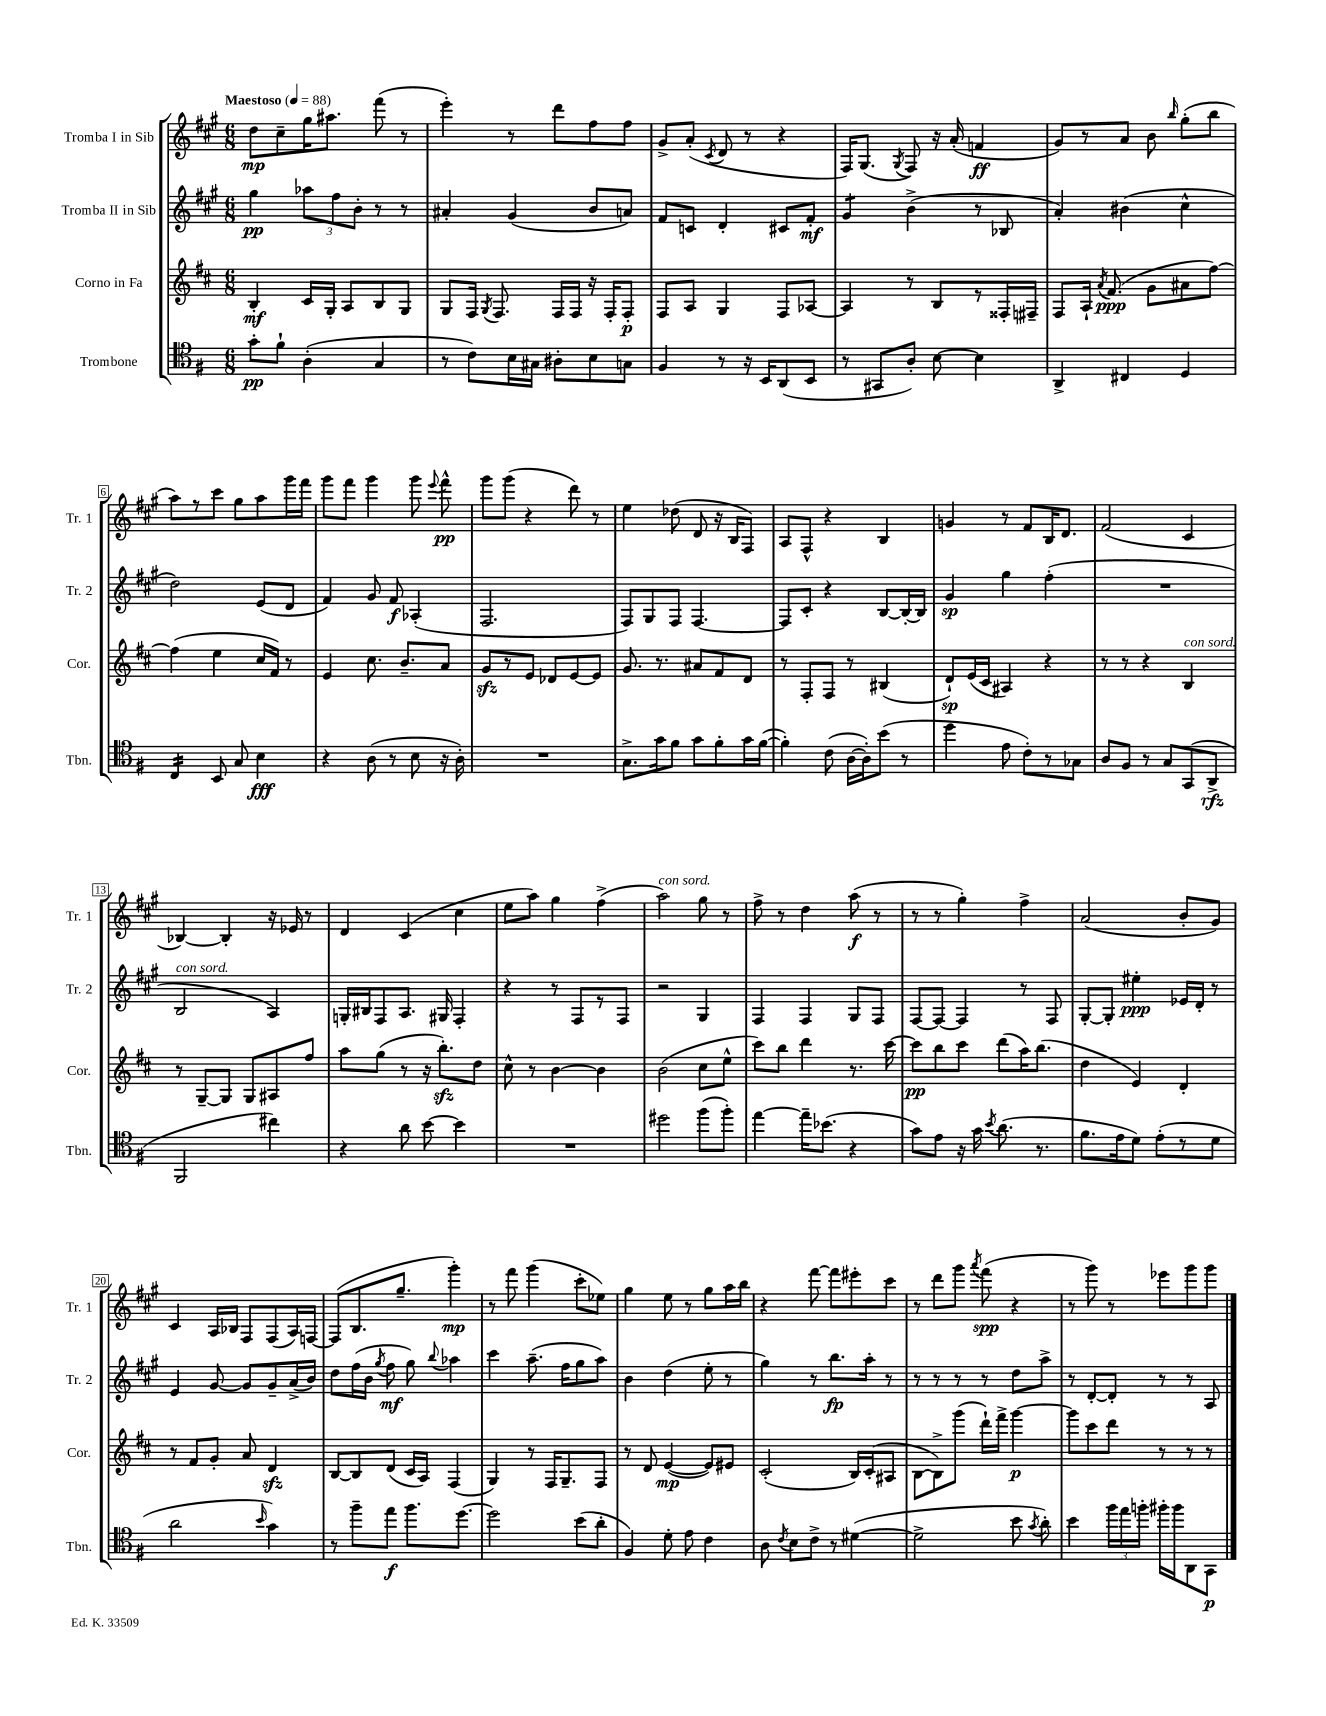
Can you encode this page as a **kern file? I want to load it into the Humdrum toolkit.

**kern	**dynam	**kern	**dynam	**kern	**dynam	**kern	**dynam
*part4	*part4	*part3	*part3	*part2	*part2	*part1	*part1
*staff4	*staff4	*staff3	*staff3	*staff2	*staff2	*staff1	*staff1
*I"Trombone	*	*I"Corno in Fa	*	*I"Tromba II in Sib	*	*I"Tromba I in Sib	*
*I'Tbn.	*	*I'Cor.	*	*I'Tr. 2	*	*I'Tr. 1	*
*clefC4	*	*clefG2	*	*clefG2	*	*clefG2	*
*k[f#]	*	*k[f#c#]	*	*k[f#c#g#]	*	*k[f#c#g#]	*
*M6/8	*	*M6/8	*	*M6/8	*	*M6/8	*
*MM88	*	*MM88	*	*MM88	*	*MM88	*
=1	=1	=1	=1	=1	=1	=1	=1
!	!	!	!	!	!	!LO:TX:a:B:t=Maestoso	!
8g'\L	pp	4B'/	mf	4gg#\	pp	8dd\L	mp
8f#`\J	.	.	.	.	.	8cc#~\	.
(4A'\	.	16c#/LL	.	12aa-X\L	.	16gg#\K	.
.	.	16G'/JJ	.	.	.	8.aa#X\J	.
.	.	.	.	12ff#\	.	.	.
.	.	8A/L	.	.	.	.	.
.	.	.	.	12b'\J	.	.	.
4G/	.	8B/	.	8r	.	(8fff#\	.
.	.	8G/J	.	8r	.	8r	.
=2	=2	=2	=2	=2	=2	=2	=2
8r	.	8G/L	.	4a#X'/	.	4eee'\)	.
8c\L)	.	16F#/Jk	.	.	.	.	.
.	.	8qG/	.	.	.	.	.
.	.	8.F#/	.	.	.	.	.
16B\L	.	.	.	(4g#/	.	8r	.
16G#X\JJ	.	.	.	.	.	.	.
8A#X'\L	.	16F#/LL	.	.	.	8ddd\L	.
.	.	16F#/JJ	.	.	.	.	.
8B\	.	16r	.	8b/L	.	8ff#\	.
.	.	16F#'/KL	.	.	.	.	.
8Gn\J	.	8F#'/J	p	8an/J)	.	8ff#\J	.
=3	=3	=3	=3	=3	=3	=3	=3
4F#/	.	8F#/L	.	8f#/L	.	8g#^/L	.
.	.	8A/J	.	8cn/J	.	(8a'/J	.
.	.	.	.	.	.	8qc#/	.
8r	.	4G/	.	4d'/	.	8d/	.
16r	.	.	.	.	.	8r	.
16BB/KL	.	.	.	.	.	.	.
(8AA/	.	8F#/L	.	8c#X/L	.	4r	.
8BB/J	.	[8A-X/J	.	8f#'/J	mf	.	.
=4	=4	=4	=4	=4	=4	=4	=4
*	*	*	*	*tremolo	*	*	*
8r	.	4A-/]	.	8g#/L	.	16F#/KL)	.
.	.	.	.	.	.	(8.G#/J	.
8GG#X/L	.	.	.	8g#/J	.	.	.
*	*	*	*	*Xtremolo	*	*	*
.	.	.	.	.	.	8qG#/	.
8A'/J)	.	8r	.	(4b^\	.	8F#/)	.
[8B\	.	8B/L	.	.	.	16r	.
.	.	.	.	.	.	(16a'/	.
4B\]	.	8r	.	8r	.	4fn/	ff
.	.	16F##X'/L	.	8B-X/	.	.	.
.	.	16F#X~/JJ	.	.	.	.	.
=5	=5	=5	=5	=5	=5	=5	=5
4AA^/	.	8F#/L	.	4a'/)	.	8g#/L)	.
.	.	16A`/Jk	.	.	.	8r	.
.	.	8qa/	.	.	.	.	.
.	.	(8.f#/	ppp	.	.	.	.
4C#X/	.	.	.	(4b#X\	.	8a/J	.
.	.	8g\L	.	.	.	8b\	.
.	.	.	.	.	.	16qqbb/	.
4D/	.	8a#X\	.	4cc#^^\	.	(8gg#'\L	.
.	.	[8ff#\J)	.	.	.	8bb\J	.
!!LO:LB:g=z
=6	=6	=6	=6	=6	=6	=6	=6
*tremolo	*	*	*	*	*	*	*
16C/LL	.	(4ff#\]	.	2dd\)	.	8aa\L)	.
16C/	.	.	.	.	.	.	.
16C/	.	.	.	.	.	8r	.
16C/JJ	.	.	.	.	.	.	.
*Xtremolo	*	*	*	*	*	*	*
8BB/	.	4ee\	.	.	.	8ccc#\J	.
8G/	.	.	.	.	.	8gg#\L	.
4B\	fff	16cc#/LL	.	(8e/L	.	8aa\	.
.	.	16f#/JJ)	.	.	.	.	.
.	.	8r	.	8d/J	.	16ggg#\L	.
.	.	.	.	.	.	16fff#\JJ	.
=7	=7	=7	=7	=7	=7	=7	=7
4r	.	4e/	.	4f#/)	.	8ggg#\L	.
.	.	.	.	.	.	8fff#\J	.
(8A\	.	8.cc#\	.	8g#/	.	4ggg#\	.
8r	.	.	.	8f#/	f	.	.
.	.	8.b~/L	.	.	.	.	.
8B\	.	.	.	(4A-X'/	.	8ggg#\	.
.	.	.	.	.	.	8qqeee/	.
16r	.	8a/J	.	.	.	8fff#^^\	pp
16A'\)	.	.	.	.	.	.	.
=8	=8	=8	=8	=8	=8	=8	=8
2.r	.	8gzz/L	.	2.F#/	.	8ggg#\L	.
.	.	8r	.	.	.	(8ggg#\J	.
.	.	8e/J	.	.	.	4r	.
.	.	8d-X/L	.	.	.	.	.
.	.	[8e/	.	.	.	8ddd\)	.
.	.	8e/J]	.	.	.	8r	.
=9	=9	=9	=9	=9	=9	=9	=9
8.G^\L	.	8.g/	.	8F#/L)	.	4ee\	.
.	.	.	.	8G#/	.	.	.
16g\k	.	8.r	.	.	.	.	.
8f#\J	.	.	.	8F#/J	.	(8dd-X\	.
8g\L	.	8a#X/L	.	[4.F#/	.	8d/	.
8f#'\	.	8f#/	.	.	.	16r	.
.	.	.	.	.	.	16B/KL	.
16g\L	.	8d/J	.	.	.	8F#/J)	.
([16f#\JJ	.	.	.	.	.	.	.
=10	=10	=10	=10	=10	=10	=10	=10
4f#'\])	.	8r	.	8F#/L]	.	8A/L	.
.	.	8F#'/L	.	8c#'/J	.	8F#^^/J	.
(8c\	.	8F#/J	.	4r	.	4r	.
[16A\LL	.	8r	.	.	.	.	.
16A'\J])	.	.	.	.	.	.	.
(8b\J	.	(4B#X/	.	[8B/L	.	4B/	.
8r	.	.	.	16B'/L_	.	.	.
.	.	.	.	16B/JJ]	.	.	.
=11	=11	=11	=11	=11	=11	=11	=11
4dd\	.	8d`/L)	sp	4g#/	sp	4gn/	.
.	.	(16e/L	.	.	.	.	.
.	.	16c#/JJ	.	.	.	.	.
8e\	.	4A#X/)	.	4gg#\	.	8r	.
8c'\L)	.	.	.	.	.	8f#/L	.
8r	.	4r	.	(4ff#'\	.	16B/K	.
.	.	.	.	.	.	8.d/J	.
8G-X\J	.	.	.	.	.	.	.
=12	=12	=12	=12	=12	=12	=12	=12
8A/L	.	8r	.	2.r	.	(2f#/	.
8F#/J	.	8r	.	.	.	.	.
8r	.	4r	.	.	.	.	.
8G/L	.	.	.	.	.	.	.
!	!	!LO:TX:a:i:t=con sord.	!	!	!	!	!
(8GG/	.	4B/	.	.	.	4c#/	.
8AA^/J	rfz	.	.	.	.	.	.
!!LO:LB:g=z
=13	=13	=13	=13	=13	=13	=13	=13
!	!	!	!	!LO:TX:a:i:t=con sord.	!	!	!
2FF#/	.	8r	.	2B/	.	[4B-X/)	.
.	.	[8G~/L	.	.	.	.	.
.	.	8G/J]	.	.	.	4B-'/]	.
.	.	8G/L	.	.	.	.	.
4cc#X\)	.	8A#X/	.	4A/)	.	16r	.
.	.	.	.	.	.	16e-X/	.
.	.	8ff#/J	.	.	.	8r	.
=14	=14	=14	=14	=14	=14	=14	=14
4r	.	8aa\L	.	16Gn'/LL	.	4d/	.
.	.	.	.	16B#X/J	.	.	.
.	.	(8gg\J	.	8F#/	.	.	.
8a\	.	8r	.	8.A/J	.	(4c#/	.
[8b\	.	16r	.	.	.	.	.
.	.	8.bbzz'\L)	.	16G#X/	.	.	.
4b\]	.	.	.	4F#'/	.	4cc#\	.
.	.	8dd\J	.	.	.	.	.
=15	=15	=15	=15	=15	=15	=15	=15
2.r	.	8cc#^^\	.	4r	.	8ee\L	.
.	.	8r	.	.	.	8aa\J)	.
.	.	[4b\	.	8r	.	4gg#\	.
.	.	.	.	8F#/L	.	.	.
.	.	4b\]	.	8r	.	(4ff#^\	.
.	.	.	.	8F#/J	.	.	.
=16	=16	=16	=16	=16	=16	=16	=16
!	!	!	!	!	!	!LO:TX:a:i:t=con sord.	!
2dd#X\	.	(2b\	.	2r	.	2aa\)	.
(8ff#\L	.	8cc#\L	.	4G#/	.	8gg#\	.
8ff#'\J)	.	8ee^^\J	.	.	.	8r	.
=17	=17	=17	=17	=17	=17	=17	=17
[4ee\	.	8ccc#\L)	.	4F#/	.	8ff#^\	.
.	.	8bb\J	.	.	.	8r	.
16ee~\KL]	.	4ddd\	.	4F#/	.	4dd\	.
(8.b-X\J	.	.	.	.	.	.	.
4r	.	8.r	.	8G#/L	.	(8aa\	f
.	.	.	.	8F#/J	.	8r	.
.	.	[16ccc#\	.	.	.	.	.
=18	=18	=18	=18	=18	=18	=18	=18
8g\L)	.	8ccc#\L]	pp	[8F#/L	.	8r	.
8e\J	.	8bb\	.	8F#/J_	.	8r	.
16r	.	8ccc#\J	.	4F#/]	.	4gg#'\)	.
16g\	.	.	.	.	.	.	.
8qb/	.	.	.	.	.	.	.
(8.a\	.	(8ddd\L	.	.	.	.	.
.	.	16aa\K)	.	8r	.	4ff#^\	.
8.r	.	(8.bb\J	.	.	.	.	.
.	.	.	.	8F#/	.	.	.
=19	=19	=19	=19	=19	=19	=19	=19
8.f#\L	.	4dd\	.	[8G#'/L	.	(2a/	.
.	.	.	.	8G#'/J]	.	.	.
16e\k	.	.	.	.	.	.	.
8d\J)	.	4e/)	.	4ee#X'\	ppp	.	.
(8e'\L	.	.	.	.	.	.	.
8r	.	4d'/	.	16e-X/LL	.	8b'/L	.
.	.	.	.	16d'/JJ	.	.	.
8d\J	.	.	.	8r	.	8g#/J)	.
!!LO:LB:g=z
=20	=20	=20	=20	=20	=20	=20	=20
2a\	.	8r	.	4e/	.	4c#/	.
.	.	8f#/L	.	.	.	.	.
.	.	8g'/J	.	[8g#/	.	16A/LL	.
.	.	.	.	.	.	16B-X/JJ	.
.	.	8a/	.	8g#/L]	.	8F#/L	.
16qqb/	.	.	.	.	.	.	.
4g\)	.	4dzz/	.	8g#~/	.	(8F#/	.
.	.	.	.	(16a^/L	.	16A/L)	.
.	.	.	.	16b/JJ)	.	[16Fn/JJ	.
=21	=21	=21	=21	=21	=21	=21	=21
8r	.	[8B/L	.	8dd\L	.	(8F/L]	.
8ff#~\L	.	8B/]	.	(16ff#\L	.	8.B/	.
.	.	.	.	16b\JJ	.	.	.
.	.	.	.	8qgg#/	.	.	.
8ee\J	f	(8d/J	.	8ff#\	mf	.	.
.	.	.	.	.	.	8.gg#~/J	.
8.ff#\L	.	16c#/LL	.	8gg#\)	.	.	.
.	.	16A/JJ)	.	.	.	.	.
.	.	.	.	8qqbb/	.	.	.
.	.	(4F#/	.	4aa-X\	.	4ggg#'\)	mp
[8.dd\J	.	.	.	.	.	.	.
=22	=22	=22	=22	=22	=22	=22	=22
2dd\]	.	4G/)	.	4ccc#\	.	8r	.
.	.	.	.	.	.	8fff#\	.
.	.	8r	.	(8.aa~\	.	(4ggg#\	.
.	.	16F#/KL	.	.	.	.	.
.	.	8.G~/	.	16ff#\KL	.	.	.
(8b\L	.	.	.	8gg#\	.	8ccc#'\L	.
8a'\J	.	8F#/J	.	8aa\J)	.	8ee-X\J)	.
=23	=23	=23	=23	=23	=23	=23	=23
4F#/)	.	8r	.	4b\	.	4gg#\	.
.	.	8d/	.	.	.	.	.
8d'\	.	([4e/	mp	(4dd\	.	8ee\	.
8e\	.	.	.	.	.	8r	.
4c\	.	8e/L])	.	8ee'\	.	8gg#\L	.
.	.	8e#X/J	.	8r	.	16aa\L	.
.	.	.	.	.	.	16bb\JJ	.
=24	=24	=24	=24	=24	=24	=24	=24
8A\	.	(2c#'/	.	4gg#\)	.	4r	.
8qc/	.	.	.	.	.	.	.
8B\L	.	.	.	.	.	.	.
8c^\J	.	.	.	8r	.	[8fff#\	.
8r	.	.	.	8.bb\L	fp	8fff#\L]	.
([4d#X\	.	16B/LL)	.	.	.	8eee#X'\	.
.	.	(16c#'/J	.	16aa'\Jk	.	.	.
.	.	8A#X/J	.	8r	.	8ccc#\J	.
=25	=25	=25	=25	=25	=25	=25	=25
2d#^\]	.	[8B\L	.	8r	.	8r	.
.	.	8B^\])	.	8r	.	8ddd\L	.
.	.	(8ggg\J	.	8r	.	8ggg#\J	.
.	.	.	.	.	.	8qaaa/	.
.	.	16ddd`\LL)	.	8r	.	(8fff#\	spp
.	.	16fff#^\JJ	.	.	.	.	.
8b\	.	[4ggg\	p	8dd\L	.	4r	.
8qg/	.	.	.	.	.	.	.
8a'\)	.	.	.	8aa^\J	.	.	.
=26	=26	=26	=26	=26	=26	=26	=26
4b\	.	8ggg\L]	.	8r	.	8r	.
.	.	8ccc#\	.	[8d'/L	.	8ggg#\)	.
24ff#\LL	.	8ddd\J	.	8d'/J]	.	8r	.
24ee\	.	.	.	.	.	.	.
24ffn'\JJ	.	.	.	.	.	.	.
16ff#X'\LL	.	8r	.	8r	.	8eee-X\L	.
16ff#\J	.	.	.	.	.	.	.
8AA\	.	8r	.	8r	.	8ggg#\	.
8GG\J	p	8r	.	8A/	.	8ggg#\J	.
==	==	==	==	==	==	==	==
*-	*-	*-	*-	*-	*-	*-	*-
